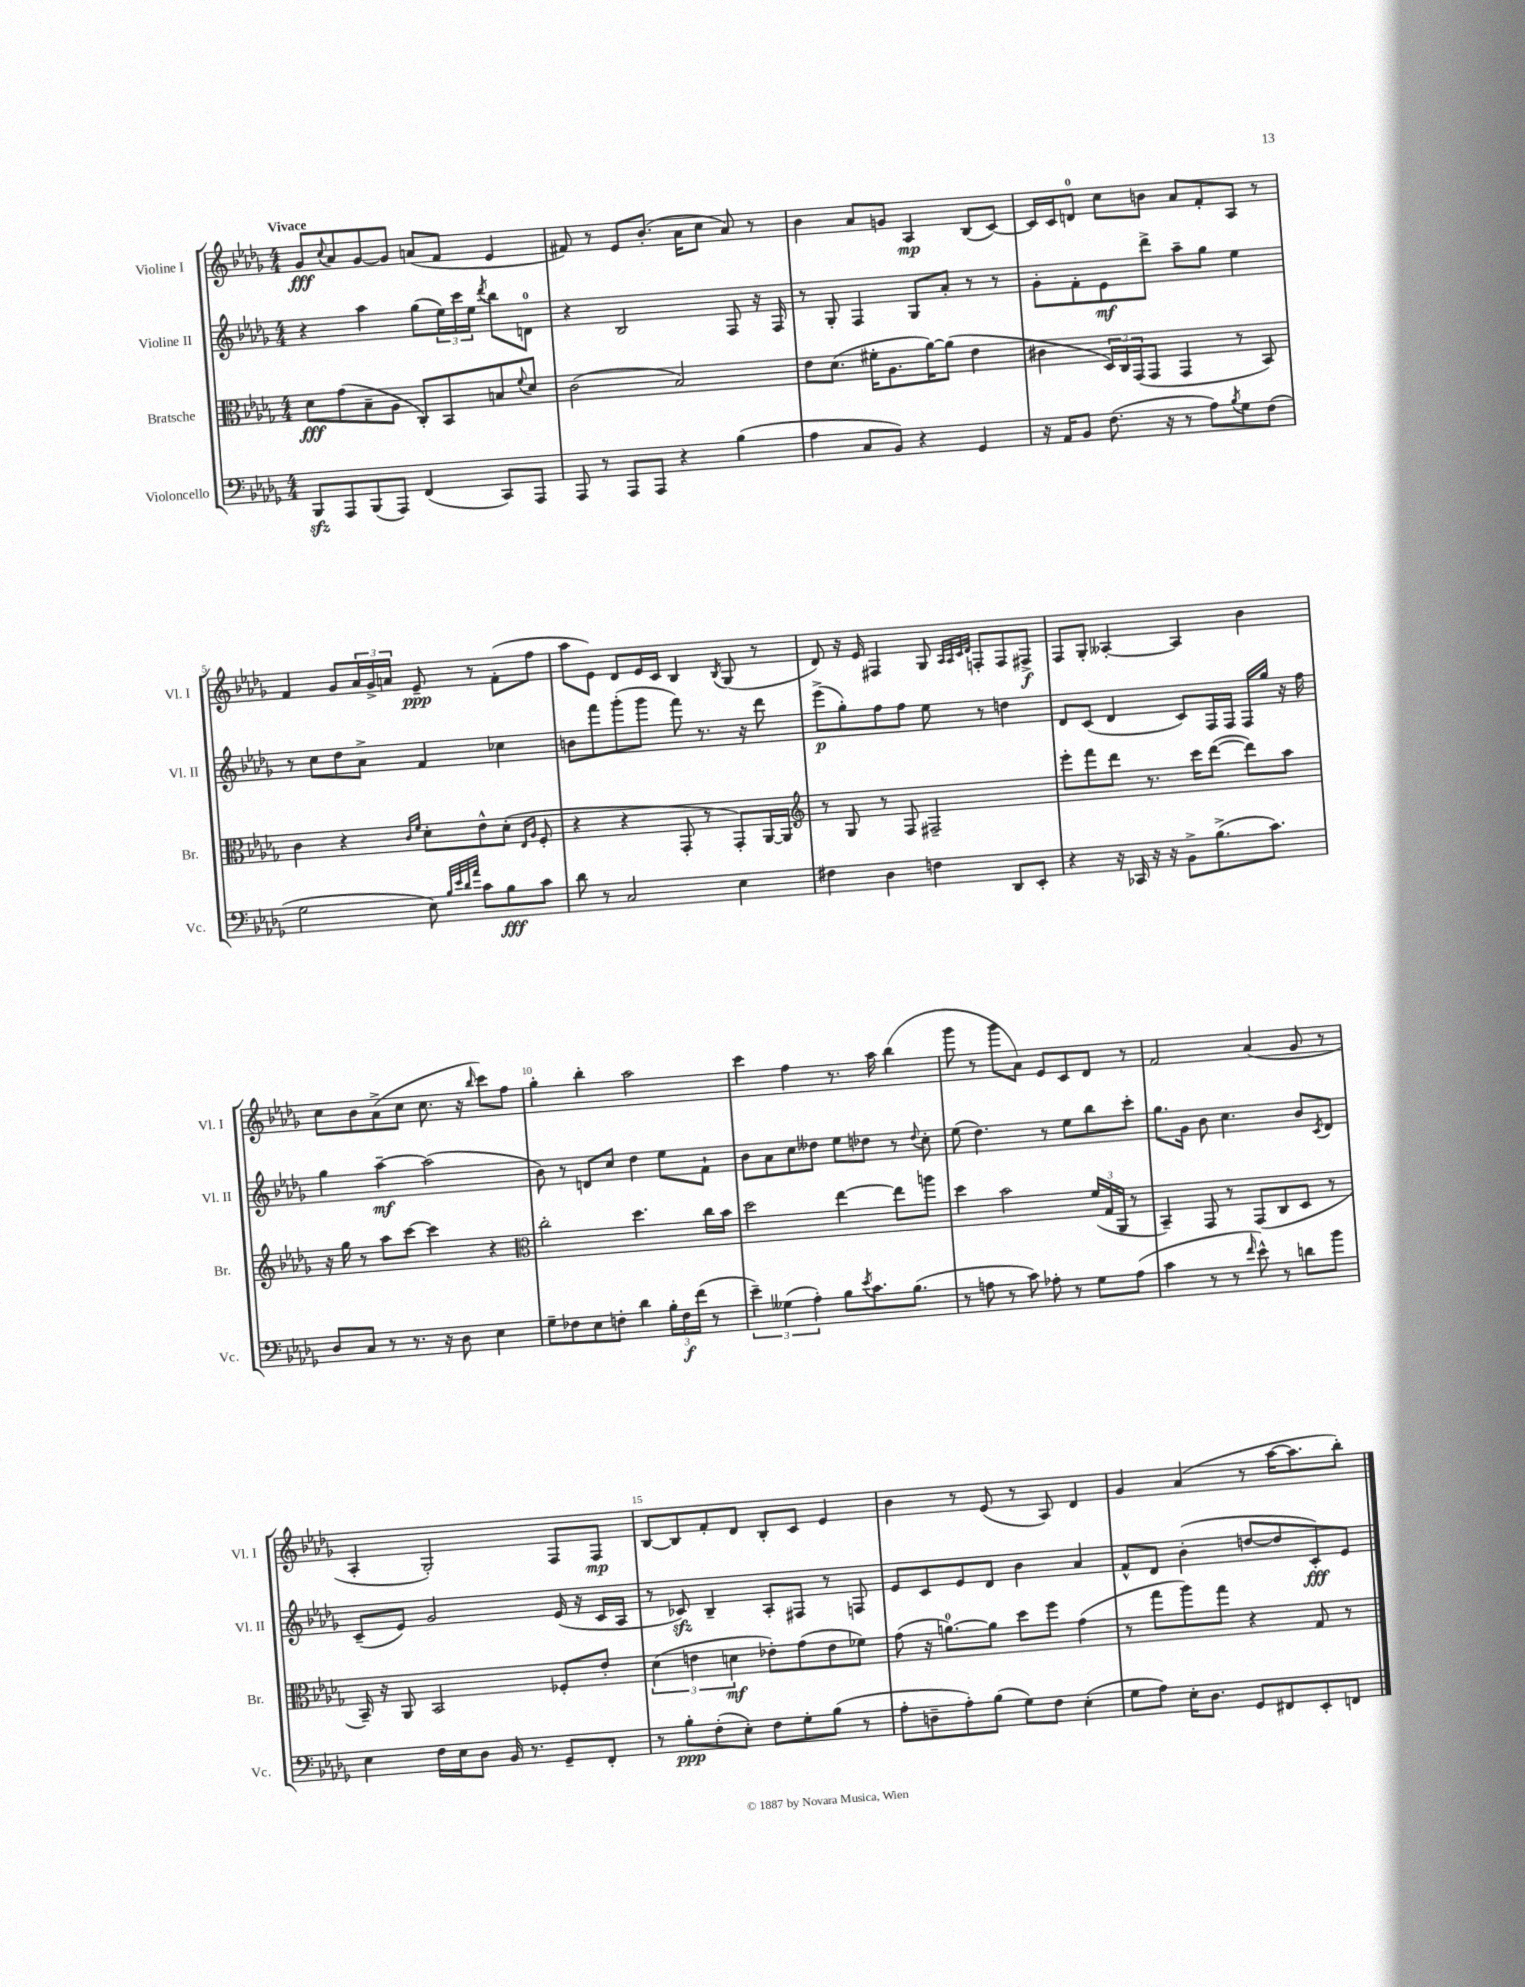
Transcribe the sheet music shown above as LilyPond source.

<<
\new StaffGroup <<
\new Staff = "s0" \with { instrumentName = "Violine I" shortInstrumentName = "Vl. I" } {
    \clef treble \key des \major \numericTimeSignature \time 4/4 \tempo "Vivace"
    ges'8\fff \appoggiatura { c''8 } aes'8 ges'8~ ges'8 a'8( f'8 ees'4 |
    fis'8) r8 ees'8 bes'8.-.( aes'16 c''8 aes'8) r8 |
    bes'4 aes'8 g'8 aes4\mp bes8( c'8~) |
    c'16 c'16 d'8-0 c''8 b'8 aes'8 f'8-. aes8 r8 |
    f'4 ges'8 \tuplet 3/2 { aes'16 ges'16-> a'16 } ees'8--\ppp r8 f'8-.( f''8 |
    aes''8 ees'8) des'8 ees'16 c'16 bes4 \acciaccatura { bes8 } ges8( r8 |
    des'8) r16 ees'16 fis4 ges8 \grace { aes32 aes32 c'32 des'32 } f8-. f8 fis8->\f |
    f8 ges8-. aeses4~-. aeses4 bes'4 |
    c''8 bes'8 aes'8->( c''8 c''8. r16 \grace { bes''16 } c'''8) f''8 |
    ges''4-. bes''4-. aes''2 |
    c'''4 f''4 r8. aes''16 bes''4( |
    ges'''8 r8 ges'''8 aes'8) ees'8 c'8 des'8 r8 |
    f'2 aes'4( ges'8 r8 |
    aes4-. ges2-.) f8 f8\mp |
    bes8~ bes8 f'8-. des'8 bes8-. c'8 ees'4 |
    bes'4 r8 ees'8( r8 aes8) des'4 |
    ges'4 aes'4( r8 aes''16~ aes''8. bes''8-.) \bar "|." |
}
\new Staff = "s1" \with { instrumentName = "Violine II" shortInstrumentName = "Vl. II" } {
    \clef treble \key des \major \numericTimeSignature \time 4/4
    r4 aes''4 ges''8( \tuplet 3/2 { ees''16) c'''16 ees''16 } \acciaccatura { des'''8 } bes''8 d'8-0 |
    r4 bes2 f8 r16 f16 |
    r8 ges8-. f4 ges8 aes'8-. r8 r8 |
    ges'8-. f'8-. ees'8\mf des'''8-> aes''8-- ges''8 ees''4 |
    r8 c''8 des''8 aes'8-> f'4 ces''4 |
    b'8 f'''8 ges'''8-.( ges'''8 f'''8) r8. r16 des'''8 |
    ees'''8->\p( ges''8-.) f''8 f''8 ees''8 r8 d''4 |
    des'8 c'8( des'4 c'8) f16 f16 f16 ges''16 r16 f''16 |
    ges''4 aes''4~--\mf aes''2( |
    bes'8) r8 d'8 c''8 des''4 ees''8 f'8-! |
    bes'8 aes'8 c''8 deses''8 ees''8 des''8 r8 \appoggiatura { des''8 } c''8-. |
    ees''8( des''4.) r8 ees''8 bes''8 c'''8-. |
    ges''8. ges'16 bes'8 c''4. bes'8 \acciaccatura { c'8 } des'8 |
    c'8--( ees'8) ges'2 ees'16( r16 c'16 aes16 |
    r8 ces'8\sfz) bes4-- aes8-. fis8 r8 f8 |
    ees'8 c'8 ees'8 des'8 bes'4 aes'4 |
    f'8-^ des'8 bes'4-.( d''8~ d''8 c'8-.\fff) ees'8 \bar "|." |
}
\new Staff = "s2" \with { instrumentName = "Bratsche" shortInstrumentName = "Br." } {
    \clef alto \key des \major \numericTimeSignature \time 4/4
    des'8\fff ges'8( bes8-- aes8 c8-.) bes,8 b8 \appoggiatura { f'8 } des'8 |
    c'2( bes2) |
    ees'8 des'8.( fis'16-. aes8. aes'16~) aes'8( ees'4 |
    cis'4 \tuplet 3/2 { des16) c16 ges,16( } ges,8 ges,4 r8 bes,8) |
    c'4 r4 \grace { c'16 f'16 } des'8-. ees'8-^ des'8-.( \grace { ees16 aes16 } f8-. |
    r4 r4 ges,8-. r8 ges,8-.) aes,16~ aes,16 |
    \clef treble r8 ges8 r8 f8 fis2-- |
    ees'''8-. f'''8 des'''8 r8. c'''16 des'''8~( des'''8) aes''8 |
    r16 ges''16 r8 aes''8 c'''8~ c'''4 r4 |
    \clef alto c''2-. des''4. c''16 bes'16 |
    des''2 ees''4~ ees''8 a''8 |
    des''4 bes'2 \tuplet 3/2 { f'16( ges16 aes,16 } r8 |
    bes,4--) ges,8 r8 ges,8( c8 des8 r8 |
    bes,16--) r16 aes,8 bes,2 fes8-. ees'8-. |
    \tuplet 3/2 { des'4( e'4 d'4\mf } ees'8-.) ges'8( ees'8 fes'8) |
    ges'8( r16 a'8.-0~) a'8 des''8 f''8 ges'4( |
    r8 ges''8 aes''8) ges''8 r4 ges8 r8 \bar "|." |
}
\new Staff = "s3" \with { instrumentName = "Violoncello" shortInstrumentName = "Vc." } {
    \clef bass \key des \major \numericTimeSignature \time 4/4
    bes,,8\sfz aes,,8 bes,,8( aes,,8) f,4( c,8) aes,,8 |
    aes,,8 r8 aes,,8 aes,,8 r4 bes4( |
    aes4 c8 bes,8) r4 ges,4 |
    r16 aes,16 bes,8 f8.( r16 r8 aes8) \acciaccatura { bes8 } ges8 f8( |
    ges2 ees8) \grace { bes32 ees'32 des'32 aes'32 } c'8 bes8\fff c'8 |
    des'8 r8 c2 ees4 |
    fis4 des4 f4 des,8 ees,8-. |
    r4 r16 ces,16 r16 r16 bes,8-> bes8.->( c'8.) |
    des8 c8 r8 r8. r16 des8 ees4 |
    ges8-- fes8 ees8 f8-. des'4 \tuplet 3/2 { bes16-. f16\f f'16( } r8 |
    \tuplet 3/2 { ees'4--) geses4( aes4-.) } bes8 \acciaccatura { ees'8 } c'8. bes8.( |
    r8 a8 r8 c'8) aes8-. r8 ges8 aes8( |
    c'4 r8 r8 \grace { f'16 } ees'8-^) r8 d'8 bes'8 |
    ees4 f16 ees16 des8 bes,16 r8. ges,8-- f,8-. |
    r8 bes8-.\ppp f8-.( ees8-.) f8 ges8-. bes8( r8 |
    aes8-. d8-- aes8-.) bes8( ges8) f8 ees4-.( |
    ges8 aes8) ees16-. des8. ges,8 fis,8 ees,8-. f,8 \bar "|." |
}
>>
>>
\layout { \context { \Score \override BarNumber.break-visibility = ##(#f #t #t) barNumberVisibility = #(every-nth-bar-number-visible 5) } }
